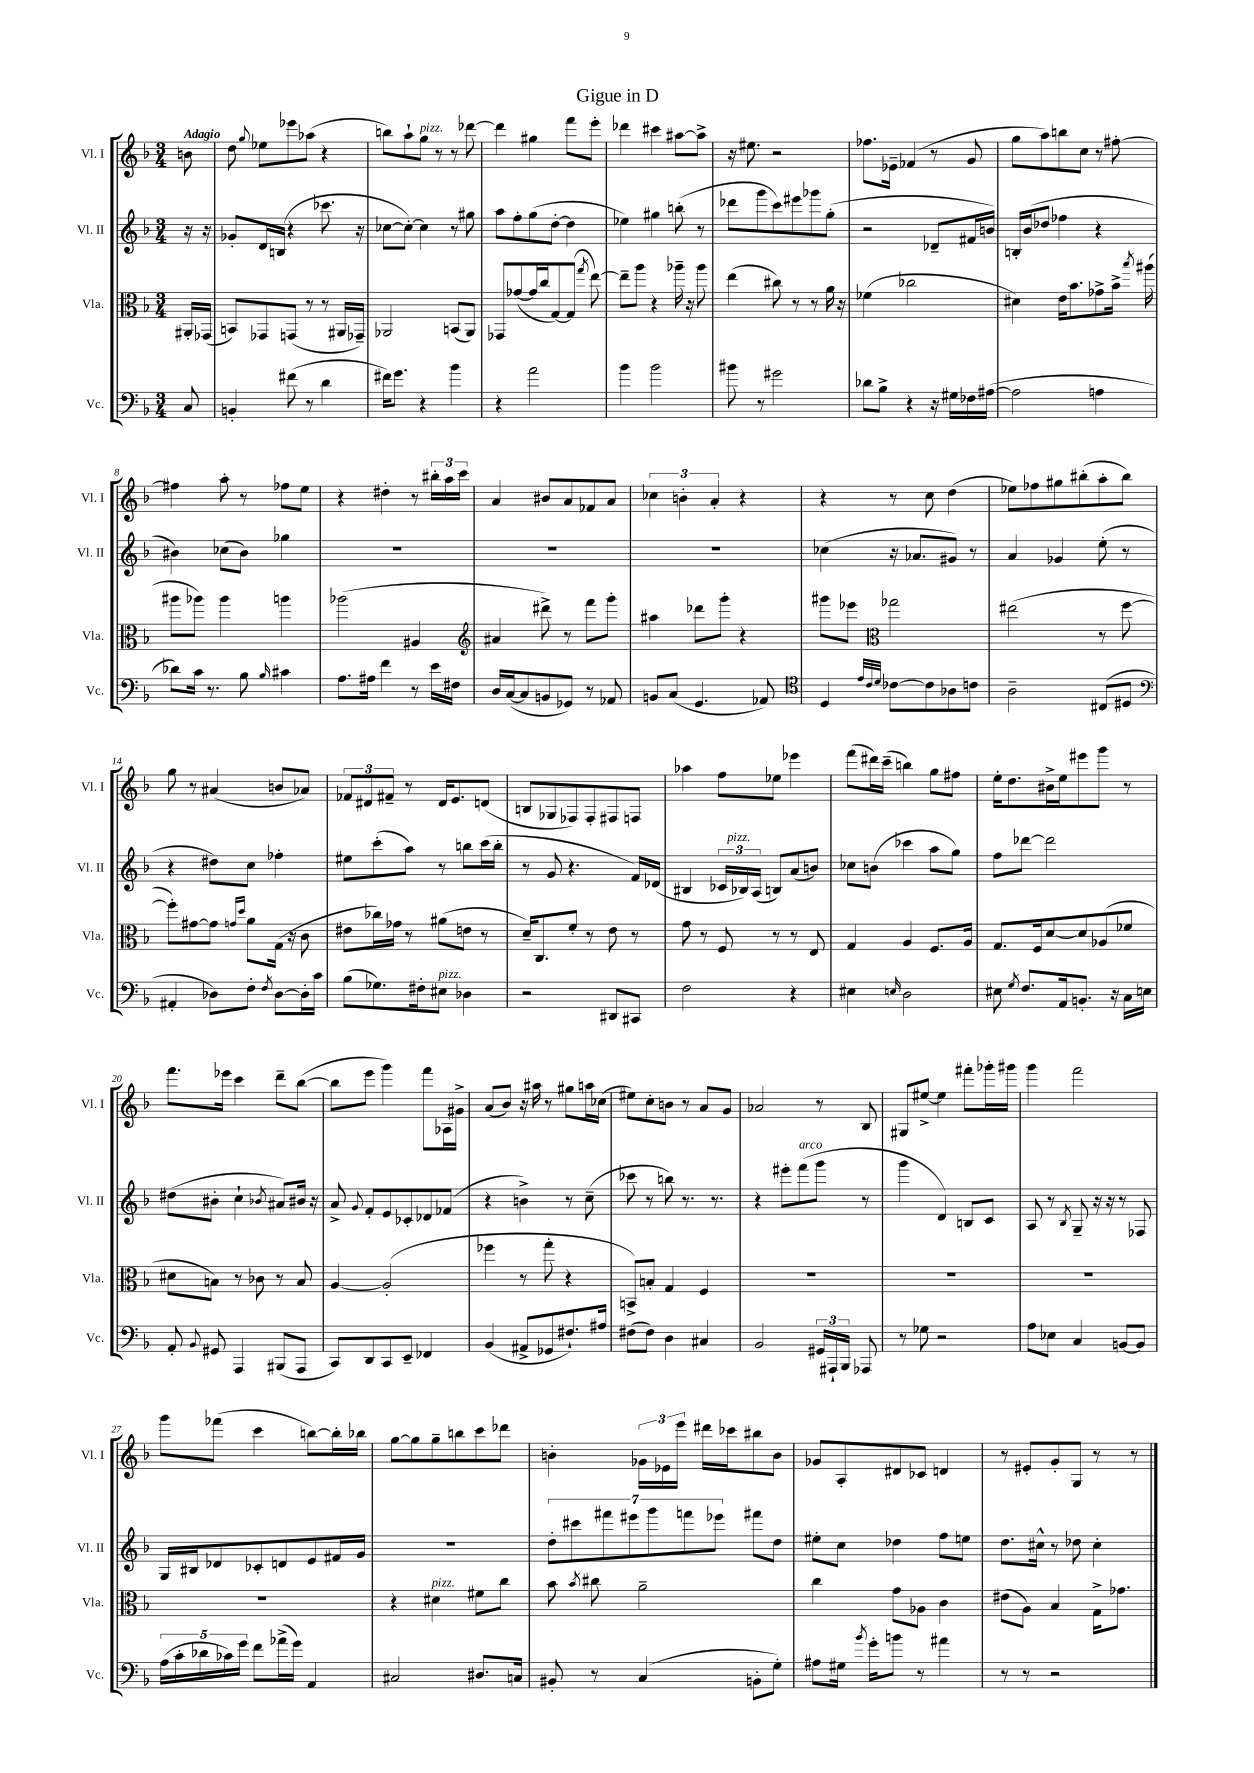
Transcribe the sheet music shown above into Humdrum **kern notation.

**kern	**kern	**kern	**kern
*part4	*part3	*part2	*part1
*staff4	*staff3	*staff2	*staff1
*I"Vc.	*I"Vla.	*I"Vl. II	*I"Vl. I
*I'Vc.	*I'Vla.	*I'Vl. II	*I'Vl. I
*clefF4	*clefC3	*clefG2	*clefG2
*k[b-]	*k[b-]	*k[b-]	*k[b-]
*M3/4	*M3/4	*M3/4	*M3/4
=	=	=	=
!	!	!	!LO:TX:a:B:t=Adagio
8C/	16AA#X'/LL	16r	8bn\
.	(16GG-X/JJ	16r	.
=1	=1	=1	=1
4BBn'/	8BBn/L)	8g-X'/L	8dd\
.	.	.	8qqgg/
.	8GG-X/	16d/L	8ee-X\L
.	.	(16Bn/JJ	.
(8f#X\	(8GGn/J	4r	8eee-X\
8r	8r	.	(8aa-X\J
4d\	8r	8.ccc-X\	4r
.	16AA#X/LL	.	.
.	16GG-X~/JJ)	16r	.
=2	=2	=2	=2
16f#X\KL)	2AA-X/	[8cc-X\L	8bbn\L)
8.g\J	.	.	.
.	.	8cc-'\J_)	8aa`\
!	!	!	!LO:TX:a:i:t=pizz.
4r	.	4cc-\]	8gg\J
.	.	.	8r
4b-\	(8BBn/L	8r	8r
.	8AA-/J)	8gg#X\	[8ddd-X\
=3	=3	=3	=3
4r	8GG-X/L	8aa\L	4ddd-\]
.	([8g-X/	8ff'\	.
2a\	16g-/L]	(8gg\	4gg#X\
.	16cc/J	.	.
.	[8G/)	[8dd'\J	.
.	(8G/J]	4dd\]	8fff\L
.	8qgg/	.	.
.	[8ee\)	.	8eee'\J
=4	=4	=4	=4
4b-\	8ee~\L]	4ee-X\)	4ddd-X\
.	8aa\J	.	.
2b-\	4r	4gg#X\	4ccc#X\
.	16aa-X~\	(8bbn'\	[8aa#X\L
.	16r	.	.
.	8aa-\	8r	8aa#^\J]
=5	=5	=5	=5
8b#X\	(4ee\	8ddd-X\L	16r
.	.	.	8.ee#X\
8r	.	8ggg\	.
2g#X\	8cc#X\)	8ccc\)	2r
.	8r	8eee#X\	.
.	8r	8ggg-X\	.
.	16a\	(8gg'\J	.
.	16r	.	.
=6	=6	=6	=6
8d-X\L	(4f-X\	2r	8.ff-X\L
8B-^\J	.	.	.
.	.	.	16e-X~\Jk
4r	2cc-X\	.	(4f-X/
16r	.	8d-X~/L	8r
16G#X\LL	.	.	.
16F-X\	.	16f#X/L	8g/
([16A#X\JJ	.	16bn/JJ)	.
=7	=7	=7	=7
2A#\]	4d#X\)	16Bn'/LL	8gg\L
.	.	(16b-/J	.
.	.	8dd-X/J	8aa\)
.	16e\KL	4ff-X\	8bbn\
.	8.b-\	.	.
.	.	.	8cc\J
4An\	8g-X^\	4r	8r
.	16b-^\Jk	.	[8ff#X'\
.	8qbb-/	.	.
.	(16aa#X\	.	.
!!LO:LB:g=z
=8	=8	=8	=8
8d-X\L)	8aa#X\L	4b#X\)	4ff#X\]
16c\Jk	8aa-X\J)	.	.
8.r	.	.	.
.	4aa-\	(8cc-X\L	8aa'\
8B-\	.	8b#\J)	8r
16qqB-/	.	.	.
4c#X\	4aan\	4gg-X\	8ff-X\L
.	.	.	8ee\J
=9	=9	=9	=9
8.A\L	(2aa-X\	2.r	4r
16A#X\Jk	.	.	.
4f\	.	.	4dd#X'\
8r	4A#X/	.	8r
16e\LL	.	.	24bb#X'\LL
.	.	.	24aa\
16F#X\JJ	.	.	.
.	.	.	24ccc\JJ
=10	=10	=10	=10
*	*clefG2	*	*
16D/LL	4a#X/	2.r	4a/
([16C/J	.	.	.
8C/]	.	.	.
8BBn/	8ddd#X^\)	.	8b#X/L
8GG-X/J)	8r	.	8a/
8r	8fff\L	.	8f-X/
8AA-X/	8ggg'\J	.	8a/J
=11	=11	=11	=11
8BBn/L	4aa#X\	2.r	6cc-X\
(8C/J	.	.	.
.	.	.	6bn'\
4.GG/	8ddd-X\L	.	.
.	.	.	6a'/
.	8ggg'\J	.	.
.	4r	.	4r
8AA-X/)	.	.	.
=12	=12	=12	=12
*clefC4	*	*	*
4D/	8ggg#X\L	(4cc-X\	4r
.	8eee-X\J	.	.
32qqe/LLL	.	.	.
32qqc/	.	.	.
32qqd/JJJ	.	.	.
*	*clefC3	*	*
[8c-X\L	2gg-X\	16r	8r
.	.	8.a-X/L	.
8c-\]	.	.	8cc\
8A-X\	.	8g#X/J)	(4dd\
8cn\J	.	8r	.
=13	=13	=13	=13
2A~\	(2ee#X\	4a/	8ee-X\L)
.	.	.	8ff-X\
.	.	4g-X/	8gg#X\
.	.	.	(8bb#X'\
(8C#X/L	8r	(8ee'\	8aa'\
8D#X/J	[8ff\	8r	8bb#\J)
!!LO:LB:g=z
=14	=14	=14	=14
*clefF4	*	*	*
4AA#X'/	8ff'\L])	4r	8gg\
.	[8g#X\	.	8r
8D-X\L)	8g#\J]	8dd#X\L)	(4a#X/
.	16qqgn/LL	.	.
.	16qqdd/JJ	.	.
8F'\J	8a\L	8cc\J	.
8qF/	.	.	.
[8D-\L	(16G\Jk	4ff-X'\	8bn/L
.	16r	.	.
16D-'\L]	8c\	.	8a-X/J)
16c\JJ	.	.	.
=15	=15	=15	=15
(8B-\L	8e#X\L	8ee#X\L	12f-X/L
.	.	.	12d#X/
8.G-X\)	16cc-X\L)	(8ccc'\	.
.	.	.	12f#X~/J
.	16g-X\JJ	.	.
.	8r	8aa\J)	8r
16F#X'\k	.	.	.
!LO:TX:a:i:t=pizz.	!	!	!
8E#X\J	(8a#X\L	8r	16d#/KL
.	.	.	8.e/
4D-X\	8en\J	8bbn\L	.
.	8r	(16ccc\L	(8dn/J
.	.	16bb'\JJ	.
=16	=16	=16	=16
2r	16d~/KL)	8r	8Bn/L
.	8.C/	.	.
.	.	8g/	8G-X/
.	8f'/J	4.r	8F-X/)
.	8r	.	8F-'/
8DD#X/L	8e\	.	8F#X/
8CC#X/J	8r	16f/LL)	8Fn/J
.	.	(16d-X/JJ	.
=17	=17	=17	=17
2F\	8g\	4B#X/	4aa-X\
.	8r	.	.
.	8F/	24c-X/LL	8ff\L
!	!	!LO:TX:a:i:t=pizz.	!
.	.	24B-X/)	.
.	.	(24A/JJ	.
.	8r	8Bn/L)	8ee-X\J
4r	8r	(8a/	4eee-X\
.	8E/	8bn/J)	.
=18	=18	=18	=18
4E#X\	4G/	8cc-X\L	(8fff\L
.	.	(8bn\J	16ddd#X\L)
.	.	.	(16ccc~\JJ
16qqEn/	.	.	.
2D\	4A/	4ccc-X\	4bbn\)
.	8.F/L	8aa\L	8gg\L
.	.	8gg\J)	8ff#X\J
.	16A/Jk	.	.
=19	=19	=19	=19
8E#X\	8.G/L	8ff\L	16ee'\KL
.	.	.	8.dd\
8qG/	.	.	.
8.F/L	.	[8ddd-X\J	.
.	16F/k	.	.
.	[8d/	2ddd-\]	16b#X^\L
16AA/k	.	.	16ee\J
8.BBn'/J	8d/]	.	8eee#X\
.	(8A-X/	.	8ggg\J
16r	.	.	.
16C\LL	8f-X/J	.	8r
16En\JJ	.	.	.
!!LO:LB:g=z
=20	=20	=20	=20
8AA'/	8d#X\L	(8dd#X\L	8.fff\L
8qqBB-/	.	.	.
8GG#X/	8Bn\J)	8b#X'\J	.
.	.	.	16eee-X\Jk
4AAA/	8r	4cc`\	4ccc\
.	8c-X\	.	.
.	.	8qb-X/	.
(8BBB#X/L	8r	8a#X/L)	8ddd~\L
8AAA/J	8B/	16b#X/Jk	([8bb-\J
.	.	16r	.
=21	=21	=21	=21
8CC/L)	[4A/	8a^/	8bb-\L]
.	.	8qqg/	.
8DD/	.	8f'/L	8eee\J
8CC/	(2A'/]	8e/	4ggg\)
8EE~/J	.	8c-X'/	.
4FF-X/	.	8d-X/	8fff\L
.	.	(8f-X/J	16A-X\L
.	.	.	16g#X^\JJ
=22	=22	=22	=22
(4BB-/	4ff-X\	4r	(8a/L
.	.	.	8b-/J)
8AA#X^/L	8r	4bn^\)	16r
.	.	.	16aa#X\
8GG-X/	8gg'\	.	8r
8.F#X`/)	4r	8r	8gg#X\L
.	.	(8cc~\	16aan\L
16A#X/Jk	.	.	(16cc-X\JJ
=23	=23	=23	=23
(8F#X\L	8BBn^/L)	8ccc-X\	8ee#X\L)
8F#\J)	8Bn'/J	8r	8cc'\
4D\	4G/	8bbn\)	8bn\J
.	.	8.r	8r
4C#X/	4F/	.	8a/L
.	.	8.r	.
.	.	.	8g/J
=24	=24	=24	=24
2BB-/	2.r	4r	2a-X/
.	.	8eee#X'\L	.
!	!	!LO:TX:a:i:t=arco	!
.	.	(8fff\	.
24GG#X/LL	.	8ggg\J	8r
24AAA#X`/	.	.	.
24BBB-/JJ	.	.	.
8AAA-X/	.	8r	8B-/
=25	=25	=25	=25
8r	2.r	4ggg\	8G#X/L
8G-X\	.	.	[8ee#X^/J
2r	.	4d/)	4ee#\]
.	.	8Bn/L	8fff#X'\L
.	.	8c/J	16ggg-X'\L
.	.	.	16ggg#X\JJ
=26	=26	=26	=26
8A\L	2.r	8A/	4ggg\
8E-X\J	.	8r	.
.	.	8qB-/	.
4C/	.	8G~/	2fff\
.	.	16r	.
.	.	16r	.
[8BBn/L	.	8r	.
8BB/J]	.	8F-X/	.
!!LO:LB:g=z
=27	=27	=27	=27
(20A\LL	2.r	16G/LL	8ggg\L
20c'\	.	.	.
.	.	16B#X/J	.
20d-X\	.	.	.
.	.	8d-X/	(8fff-X\J
20c-X\)	.	.	.
20g\JJ	.	.	.
8f\L	.	8c-X'/	4ccc\
(16a-X^\L	.	8dn/	.
16g\JJ)	.	.	.
4AA/	.	8e/	[8bbn\L)
.	.	16f#X/L	16bb'\L]
.	.	16g/JJ	16bb-X\JJ
=28	=28	=28	=28
2C#X/	4r	2.r	[8gg\L
.	.	.	8gg\]
!	!LO:TX:a:i:t=pizz.	!	!
.	4d#X\	.	8gg~\
.	.	.	8bbn\
8.D#X/L	8f#X\L	.	8ccc\
.	8cc\J	.	8ddd-X\J
16Cn/Jk	.	.	.
=29	=29	=29	=29
8BB#X'/	8b-\	14dd'\L	4bn'\
.	.	14ccc#X\	.
.	8qb-/	.	.
8r	8cc#X\	.	.
.	.	14fff#X\	.
.	.	14eee#X\	.
(4C/	2a~\	.	24g-X\LL
.	.	14ggg\	.
.	.	.	24e-X\
.	.	.	24eee\JJ
.	.	14fffn\	.
.	.	.	16ddd#X\LL
.	.	14eee-X\J	.
.	.	.	16ccc-X\J
8BBn'\L	.	8fff#X\L	8bb#X\
8G'\J)	.	8dd\J	8b\J
=30	=30	=30	=30
8A#X\L	4cc\	8ee#X'\L	8g-X/L
16G#X\Jk	.	8cc\J	8A'/
8qb-/	.	.	.
16g'\KL	.	.	.
8bn\J	8g\L	4dd-X\	8d#X/
8r	8A-X\J	.	8c-X/J
4a#X\	4c\	8ff\L	4dn/
.	.	8een\J	.
=31	=31	=31	=31
8r	(8e#X\L	8.dd\L	8r
8r	8A\J)	.	8e#X'/L
.	.	16cc#X^^\Jk	.
2r	4B-/	8r	8g'/
.	.	8dd-X\	8G/J
.	16G^\KL	4cc#'\	8r
.	8.g-X\J	.	.
.	.	.	8r
==	==	==	==
*-	*-	*-	*-
